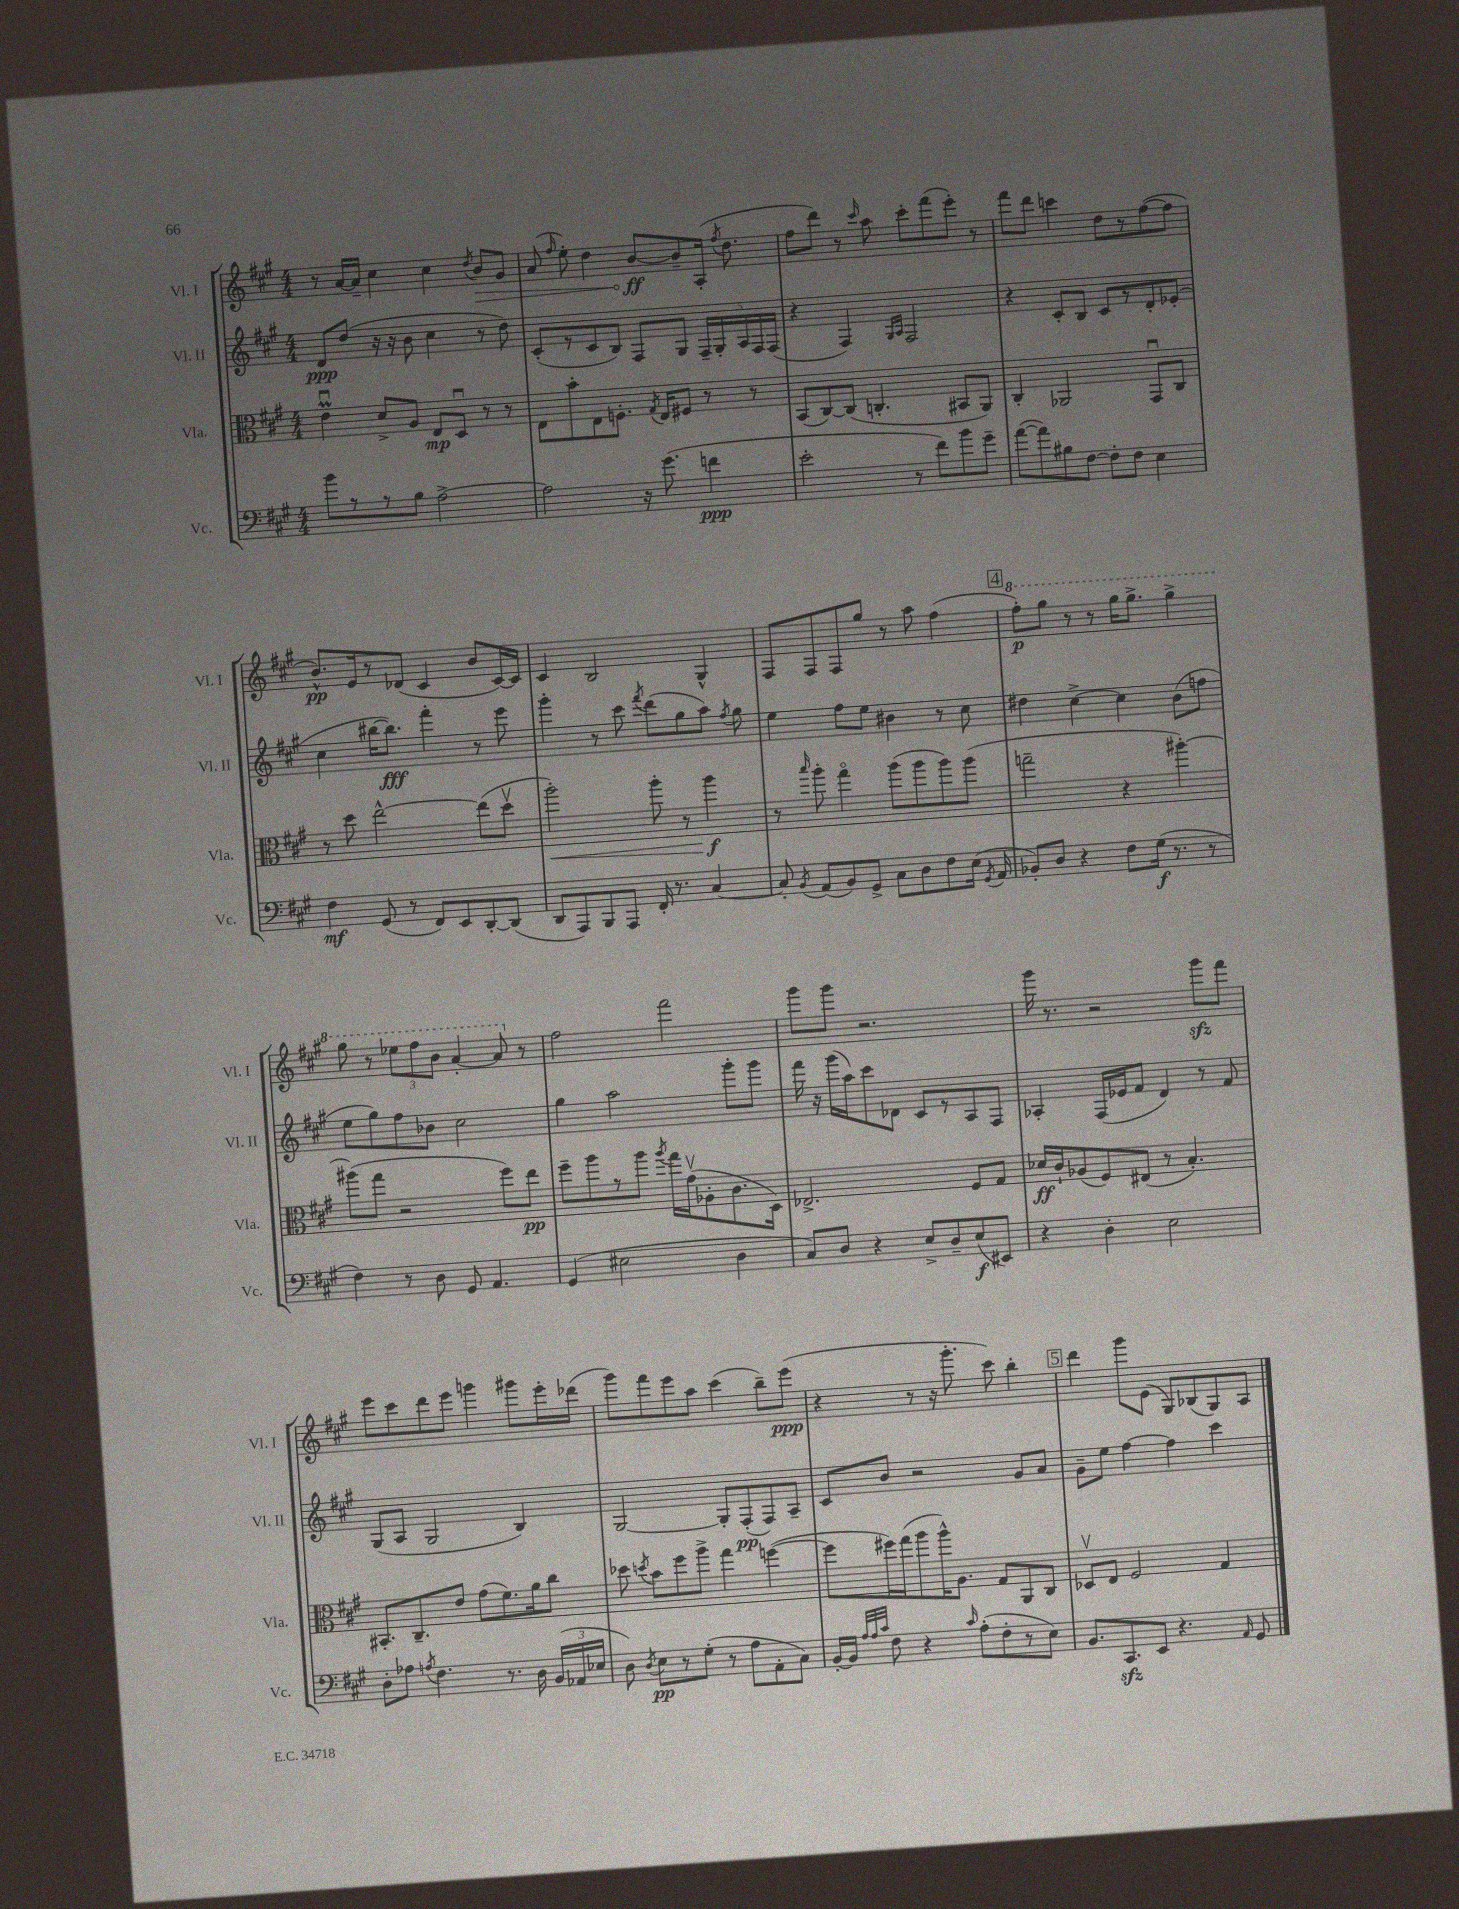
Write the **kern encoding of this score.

**kern	**kern	**kern	**kern
*staff4	*staff3	*staff2	*staff1
*clefF4	*clefC3	*clefG2	*clefG2
*k[f#c#g#]	*k[f#c#g#]	*k[f#c#g#]	*k[f#c#g#]
*M4/4	*M4/4	*M4/4	*M4/4
8b	4eu	8d	8r
8r	.	(8dd	[16a
.	.	.	16a~]
8r	8d^	16r	4cc#
.	.	16r	.
8B	8A	8b	.
[2A^	8E	4cc#	4cc#
.	8Du	.	.
.	.	.	8qdd
.	8r	8r	8b
.	8r	8dd)	8g#
=	=	=	=
2A]	8E	(8c#'	(8a
.	.	.	16qqff#
.	8b'	8r	8ee')
.	8E	8c#	4dd
.	8.F'	8B)	.
16r	.	8F#	[8b
.	8qG#	.	.
(8.g#	16E	.	.
.	8F#	8G#	8b~]
4f	8r	20F#~	(16A'
.	.	20G#'	.
.	.	.	8qff#
.	.	.	8.dd
.	.	20A	.
.	8r	.	.
.	.	20F#	.
.	.	(20F#	.
=	=	=	=
2e'	(8BB	4r	8ff#
.	[8C#)	.	8ddd)
.	(8C#]	4F#)	8r
.	.	.	16qqccc#
.	4.C'	.	8aa
.	.	16qqG#	.
.	.	16qqA	.
8r	.	2F#	8ccc#'
8f#)	.	.	(8fff#
8b	8BB#	.	8eee')
8g#~	8AA)	.	8r
=	=	=	=
([8a	4C#'	4r	8fff#
8a])	.	.	8ddd
8B#	2AA-	8c#'	4ccc
[8F#	.	8B	.
8F#']	.	8c#	8dd
8F#	.	8r	8r
4E	8GG#u	8d'	([8ff#
.	8C#	(8e-'	8ff#]
=	=	=	=
4F#	8r	4cc#	8.b^^)
.	8dd	.	.
.	.	.	16e
(8GG#	[2ee^^	[16bb#	8r
.	.	8.bb#])	.
8r	.	.	(8d-
8FF#)	.	4fff#'	4c#
8EE	.	.	.
[8DD'	(8ee]	8r	8b
(8DD]	8ddv	8eee	[16c#)
.	.	.	16c#]
=	=	=	=
8DD	2aa')	4ggg#'	4c#
8AAA)	.	.	.
8BBB	.	8r	2B
8AAA	.	8ccc#	.
.	.	8qfff#	.
16FF#'	8aa'	(8ddd	.
8.r	.	.	.
.	8r	8gg#	.
[4C#	4aa	8aa)	4G#^^
.	.	8qff#	.
.	.	8gg#	.
=	=	=	=
8C#']	8r	4ee	8F#
8qBB	16qqbb	.	.
(8AA	8aa'	.	8F#
8BB)	4gg#o	8ff#	8F#
8GG#^	.	8ee	8gg#
8C#	(8aa	4b#	8r
8D	8aa	.	8aa
8F#	8aa)	8r	(4ff#
(16E	(8aa	8cc#	.
8qGG#	.	.	.
16AA	.	.	.
=	=	=	=
8BB-')	2gg~	4dd#	8fff#')
8D	.	.	8ggg#
4r	.	[4cc#^	8r
.	.	.	8r
8F#	4r	4cc#]	16ggg#
.	.	.	8.ggg#^
(16G#	.	.	.
8.r	.	.	.
.	[4aa#')	(8b	4ggg#^
8r	.	8ff	.
=	=	=	=
4F#)	(8aa#]	8ee	8ggg#
.	8gg#	8gg#)	8r
8r	2r	8ff#	12eee-
.	.	.	12fff#
8D	.	8b-	.
.	.	.	12bb
8GG#	.	2cc#	[4aa'
4.AA	.	.	.
.	8ff#)	.	8aa]
.	8ee	.	8r
=	=	=	=
(4GG#	8ff#~	4gg#	2ff#
.	8aa	.	.
2E#	8r	2aa	.
.	8aa	.	.
.	8qaa	.	.
.	16gg#	.	2fff#
.	(16g#v	.	.
.	8A-'	.	.
4D	8.c#	8ggg#'	.
.	.	8ggg#	.
.	16D)	.	.
=	=	=	=
8C#)	2.E-^	16fff#	8ggg#
.	.	16r	.
8D	.	(16ggg#	8ggg#
.	.	16aa)	.
4r	.	8ccc#	2.r
.	.	8d-	.
8E^	.	8c#	.
8D~	.	8r	.
(8E	8F#	8A	.
8EE#)	8G#	8F#	.
=	=	=	=
4r	16d-	4A-'	16ggg#
.	16c#`	.	8.r
.	(8A-	.	.
4D'	8F#)	(16F#	2r
.	.	16e-	.
.	(8E#	8f#	.
2E	8r	4d)	.
.	4.B')	.	.
.	.	8r	8ggg#
.	.	8f#	8fff#
=	=	=	=
8D'	8.BB#'	(8G#	8eee
8A-	.	8A	8ccc#
.	8.C#~	.	.
8qA	.	.	.
4.F#	.	2G#	8ddd
.	8e	.	8eee
.	(8g#	.	4ggg
8.r	8.f#)	.	.
.	.	4B)	8ggg#
16D	16a	.	.
(24BB	8cc#	.	16eee'
24AA-	.	.	.
.	.	.	(16ddd-
24E-	.	.	.
=	=	=	=
8D)	8dd-	[2G#	8ggg#)
8qD	8qdd	.	.
8E	8b	.	8fff#
8r	8ff#	.	8eee
(8G#'	8aa^	.	8aa
8r	4gg#	8G#']	(4ccc#
8A	.	(8F#'	.
8AA'	([4ff	8F#)	8bb~)
8C#)	.	8A~	(8eee
=	=	=	=
[16BB'	8ff]	8c#	4r
16BB]	.	.	.
32qqA	.	.	.
32qqA	.	.	.
32qqc#	.	.	.
8F#	16ff#)	8b	.
.	(16gg#	.	.
4r	8aa	2r	8r
.	16aa^^)	.	16r
.	8.A	.	8.ggg#'
16qqc#	.	.	.
(8A'	.	.	.
8F#'	8G#	.	8ccc#)
8r	8AA	8g#	4bb'
8E)	8C#	8a	.
=	=	=	=
8.BB	8D-v	8g#~	4ddd
.	8E	8ee	.
8.CC#	.	.	.
.	2F#	[4ff#	8ggg#
8EE	.	.	(8e
4.r	.	4ff#]	8G#)
.	.	.	(8B-
.	4G#	4ccc#	8G#)
16qqAA	.	.	.
8GG#	.	.	8A
==	==	==	==
*-	*-	*-	*-
